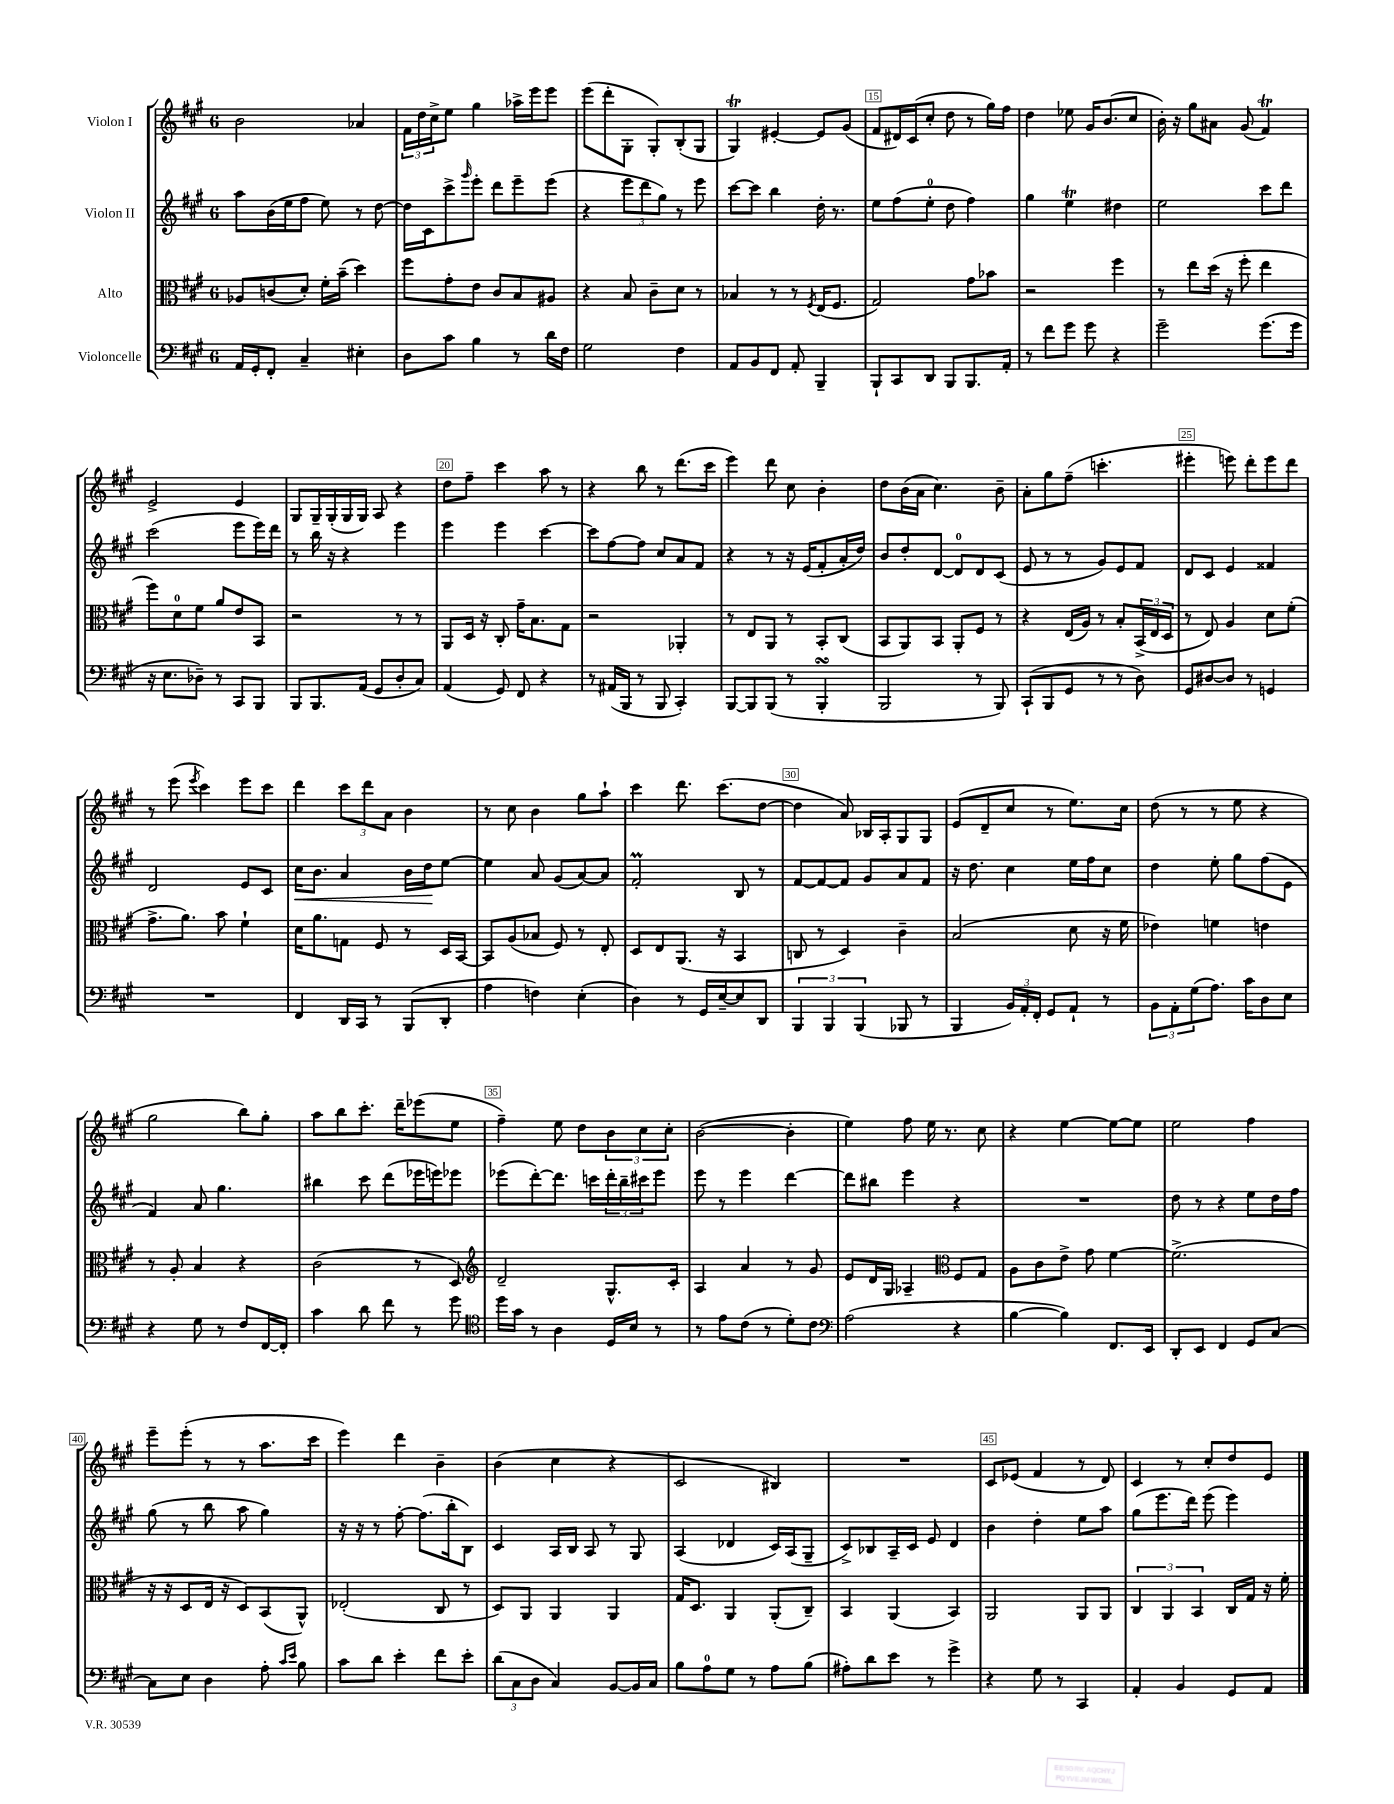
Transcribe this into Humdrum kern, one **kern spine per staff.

**kern	**kern	**kern	**kern
*staff4	*staff3	*staff2	*staff1
*clefF4	*clefC3	*clefG2	*clefG2
*k[f#c#g#]	*k[f#c#g#]	*k[f#c#g#]	*k[f#c#g#]
*M6/8	*M6/8	*M6/8	*M6/8
16AA/LL	8A-/L	8aa\L	2b\
16GG#'/J	.	.	.
8FF#'/J	(8c/	(16b\L	.
.	.	16ee\J	.
4C#~/	8d'/J)	8ff#\J	.
.	16f#'\LL	8ee\)	.
.	(16b~\JJ	.	.
4E#'\	4dd\)	8r	4a-/
.	.	[8dd\	.
=	=	=	=
8D\L	8ff#\L	16dd\]LL	24f#\LL
.	.	.	24dd\
.	.	16c#\J	.
.	.	.	24cc#^\J
8c#\J	8g#'\	8ccc#^\	8ee\J
.	.	16qqggg#/	.
4B\	8e\J	8eee'\J	4gg#\
.	8c#/L	8ddd\L	.
8r	8B/	8eee~\	16aa-^\LL
.	.	.	16eee\J
16d\LL	8A#/J	(8eee\J	8eee\J
16F#\JJ	.	.	.
=	=	=	=
2G#\	4r	4r	(8eee\L
.	.	.	8ddd'\
.	8B/	12eee\L	8G#'\J
.	.	12ddd\	.
.	8c#~\L	.	8G#'/L)
.	.	12gg#\J)	.
4F#\	8d\J	8r	(8B'/
.	8r	8eee\	8G#/J
=	=	=	=
8AA/L	4B-/	[8ccc#\L	4G#/)
8BB/	.	8ccc#\]J	.
8FF#/J	8r	4bb\	[4e#'/
8AA'/	8r	.	.
.	8qF#/	.	.
4BBB~/	(16E/LK	16dd'\	8e#/]L
.	8.F#/J	8.r	.
.	.	.	(8g#/J
=	=	=	=
8BBB`/L	2G#/)	8ee\L	8f#/L
8CC#/	.	(8ff#\	16d#/L)
.	.	.	(16c#/J
8DD/J	.	8ee'\J	8cc#'/J
8BBB/L	.	8dd\	8dd\
8.BBB/	8g#\L	4ff#\)	8r
.	8b-\J	.	16gg#\LL)
16AA'/Jk	.	.	16ff#\JJ
=	=	=	=
8r	2r	4gg#\	4dd\
8f#\L	.	.	.
8g#\J	.	4ee\	8ee-\
8g#\	.	.	16g#/LK
.	.	.	(8.b/
4r	4ff#\	4dd#\	.
.	.	.	8cc#/J
=	=	=	=
2g#~\	8r	2ee\	16b'\)
.	.	.	16r
.	8ee\L	.	8gg#\L
.	(16dd\Jk	.	8a#\J
.	16r	.	.
.	8ff#'\	.	(8g#/
(8.g#\L	4ee\	8ccc#\L	4f#/)
.	.	8ddd\J	.
16g#\Jk	.	.	.
=	=	=	=
16r	8ff#\L)	(2ccc#\	2e^/
8.E\L	.	.	.
.	8d\	.	.
8D-~\J)	8f#\J	.	.
8r	8a/L	.	.
8CC#/L	8e/	8eee\L	4e/
8BBB/J	8BB/J	16eee\L)	.
.	.	16ddd\JJ	.
=	=	=	=
8BBB/L	2r	8r	8G#/L
8.BBB/	.	16bb\	16G#~/L
.	.	16r	(16G#'/
.	.	4r	16G#/
(16AA/Jk	.	.	16G#/JJ)
8GG#/L	.	.	8A/
8D'/	8r	4eee\	4r
8C#/J)	8r	.	.
=	=	=	=
(4AA/	8AA/L	4eee\	8dd\L
.	16D/Jk	.	8ff#~\J
.	16r	.	.
8GG#/)	8C#'/	4eee\	4ccc#\
8FF#/	16g#~\LK	.	.
.	8.B\	.	.
4r	.	[4ccc#\	8aa\
.	8G#\J	.	8r
=	=	=	=
8r	2r	8ccc#\]L	4r
(16AA#/LL	.	[8ff#\	.
16BBB/JJ	.	.	.
8r	.	8ff#\]J	8bb\
8BBB/	.	8cc#/L	8r
4CC#'/)	4AA-'/	8a/	(8.ddd\L
.	.	8f#/J	.
.	.	.	16ccc#\Jk
=	=	=	=
[8BBB/L	8r	4r	4eee\)
8BBB/]	8E/L	.	.
(8BBB/J	8AA/J	8r	8ddd\
8r	8r	16r	8cc#\
.	.	(16e/LK	.
4BBB'/	8BB'/L	8f#'/	4b'\
.	(8C#/J	16a'/L	.
.	.	16dd/JJ)	.
=	=	=	=
2BBB/	8BB/L	8b/L	8dd\L
.	8AA/)	8dd'/	(16b\L
.	.	.	16a\JJ
.	8BB/J	[8d/J	4.cc#\)
.	8AA'/L	8d/]L	.
8r	8F#/J	8d/	.
8BBB/)	8r	(8c#/J	8b~\
=	=	=	=
(8CC#`/L	4r	8e/	8a'\L
8BBB/	.	8r	8gg#\
8GG#/J	(16E/LL	8r	(8ff#~\J
.	16A/JJ)	.	.
8r	8r	8g#/L)	4.ccc'\
8r	8B'/L	8e/	.
8D\)	(24BB^/L	8f#/J	.
.	24E/	.	.
.	24D/JJ	.	.
=	=	=	=
8GG#/L	8r	8d/L	4eee#'\
[8D#/	8E/)	8c#/J	.
8D#/]J	4A/	4e/	8eee\)
8r	.	.	8ddd'\L
4GG/	8d\L	4f##/	8eee\
.	(8f#'\J	.	8ddd\J
=	=	=	=
2.r	8.g#^\L	2d/	8r
.	.	.	(8eee\
.	8.a\J)	.	.
.	.	.	8qeee/
.	.	.	4ccc#\)
.	8b\	.	.
.	4f#`\	8e/L	8eee\L
.	.	8c#/J	8ccc#\J
=	=	=	=
4FF#/	16d\LK	16cc#\LK	4ddd\
.	8.a\	8.b\J	.
16DD/LL	8G\J	4a/	12ccc#\L
16CC#/JJ	.	.	.
.	.	.	12ddd\
8r	8F#/	.	.
.	.	.	12a\J
(8BBB/L	8r	16b\LL	4b\
.	.	16dd\J	.
8DD'/J	16D/LL	[8ee\J	.
.	[16BB/JJ	.	.
=	=	=	=
4A\	8BB/]L	4ee\]	8r
.	(8A/	.	8cc#\
4F\)	8B-/J	8a/	4b\
.	8F#/)	(8g#/L	.
(4E'\	8r	[8a/)	8gg#\L
.	8E'/	8a/]J	8aa`\J
=	=	=	=
4D\)	8D/L	2f#'/	4ccc#\
.	8E/	.	.
8r	(8.AA/J	.	8.ddd\
16GG#/LL	.	.	.
[16E~/J	16r	.	(8.ccc#\L
8E/]	4BB/	8B/	.
8DD/J	.	8r	[8dd\J
=	=	=	=
6BBB/	8C/	[8f#/L	4dd\]
.	8r	8f#/_	.
6BBB/	.	.	.
.	4D/)	8f#/]J	8a/)
(6BBB/	.	.	.
.	.	8g#/L	16B-/LL
.	.	.	16A'/J
8BBB-/	4c#~\	8a/	8G#/
8r	.	8f#/J	8G#/J
=	=	=	=
4BBB/	(2B/	16r	(8e/L
.	.	8.dd\	.
.	.	.	8d~/
24BB/LL)	.	4cc#\	8cc#/J
24AA'/	.	.	.
24FF#'/JJ	.	.	.
8GG#/L	.	.	8r
8AA`/J	8d\	16ee\LL	8.ee\L)
.	.	16ff#\J	.
8r	16r	8cc#\J	.
.	16f#\	.	16cc#\Jk
=	=	=	=
12BB\L	4e-\)	4dd\	(8dd\
12AA'\	.	.	.
.	.	.	8r
(12G#\	.	.	.
8.A\J)	4f\	8ee'\	8r
.	.	8gg#\L	8ee\
16c#\LK	.	.	.
8D\	4e\	(8ff#\	4r
8E\J	.	8e\J	.
=	=	=	=
4r	8r	4f#/)	2gg#\
.	8A'/	.	.
8G#\	4B/	8a/	.
8r	.	4.gg#\	.
8F#/L	4r	.	8bb\L)
[16FF#/L	.	.	8gg#'\J
16FF#'/]JJ	.	.	.
=	=	=	=
4c#\	(2c#\	4bb#\	8aa\L
.	.	.	8bb\
8d\	.	8ccc#\	8.ccc#'\J
8f#\	.	(8ddd\L	.
.	.	.	16ddd~\LK
8r	8r	16eee-\L	(8eee-\
.	.	16eee\J)	.
8g#\	8D/)	8eee-\J	8ee\J
=	=	=	=
*clefC4	*clefG2	*	*
16dd\LL	2d~/	(8eee-\L	4ff#~\)
16g#\JJ	.	.	.
8r	.	[8ddd'\)	.
4A\	.	8.ddd\]J	8ee\
.	.	.	8dd\L
.	.	16ccc\LL	.
16D/LL	8.G#^^/L	24ddd'\	12b\
.	.	24bb~\	.
16B/JJ	.	.	.
.	.	24ccc#\J	12cc#\
8r	.	8eee-\J	.
.	.	.	12cc#'\J
.	16c#'/Jk	.	.
=	=	=	=
8r	4A/	8eee\	([2b\
8e\L	.	8r	.
(8c#\J	4a/	4eee\	.
8r	.	.	.
8d'\L)	8r	[4ddd\	4b'\]
8c#\J	8g#/	.	.
=	=	=	=
*clefF4	*	*	*
(2A\	8e/L	8ddd\]L	4ee\)
.	16d/L	8bb#\J	.
.	16G#/JJ	.	.
.	4A-~/	4eee\	8ff#\
.	.	.	16ee\
.	.	.	8.r
*	*clefC3	*	*
4r	8F#/L	4r	.
.	8G#/J	.	8cc#\
=	=	=	=
[4B\	8A\L	2.r	4r
.	8c#\	.	.
4B\])	8e^\J	.	[4ee\
.	8g#\	.	.
8.FF#/L	[4f#\	.	8ee\_L
.	.	.	8ee\]J
16EE/Jk	.	.	.
=	=	=	=
8DD'/L	(2.f#^\]	8dd\	2ee\
8EE/J	.	8r	.
4FF#/	.	4r	.
8GG#/L	.	8ee\L	4ff#\
[8C#/J	.	16dd\L	.
.	.	16ff#\JJ	.
=	=	=	=
8C#\]L	16r	(8gg#\	8eee~\L
.	16r	.	.
8E\J	8D/L	8r	(8eee'\J
4D\	16E/Jk	8bb\	8r
.	16r	.	.
.	8D/L)	8aa\	8r
8A'\	(8BB/	4gg#\)	8.aa\L
16qqc#/LL	.	.	.
16qqe/JJ	.	.	.
8B\	8AA^^/J)	.	.
.	.	.	16ccc#\Jk
=	=	=	=
8c#\L	(2E-'/	16r	4eee\)
.	.	16r	.
8d\J	.	8r	.
4e'\	.	[8ff#'\	4ddd\
.	.	(8.ff#\]L	.
8f#\L	8C#/	.	4b~\
.	.	16bb'\k	.
8e'\J	8r	8B\J)	.
=	=	=	=
(12d\L	8D/L)	4c#/	(4b\
12C#\	.	.	.
.	8AA/J	.	.
12D\J	.	.	.
4C#/)	4AA/	16A/LL	4cc#\
.	.	16B/JJ	.
.	.	8A/	.
[8BB/L	4AA/	8r	4r
16BB/]L	.	8G#/	.
16C#/JJ	.	.	.
=	=	=	=
8B\L	16G#/LK	(4A/	2c#/
.	8.D/J	.	.
8A\	.	.	.
8G#\J	4AA/	4d-/	.
8r	.	.	.
8A\L	(8AA'/L	16c#/LL)	4B#/)
.	.	(16A/J	.
(8B\J	8C#~/J)	8G#~/J	.
=	=	=	=
8A#'\L)	4BB/	8c#^/L)	2.r
8d\	.	8B-/	.
8e\J	(4AA/	16A~/L	.
.	.	16c#/JJ	.
8r	.	8e/	.
4g#^\	4BB/)	4d/	.
=	=	=	=
4r	2AA/	4b\	8c#/L
.	.	.	(8e-/J
8G#\	.	4dd'\	4f#/
8r	.	.	.
4CC#/	8AA/L	8ee\L	8r
.	8AA/J	8aa\J	8d/)
=	=	=	=
4AA'/	6C#/	(8gg#\L	4c#/
.	.	8.eee\	.
.	6AA/	.	.
4BB/	.	.	8r
.	.	16ddd\Jk)	.
.	6BB/	.	.
.	.	(8eee\	8cc#'/L
8GG#/L	16C#/LL	4eee\)	8dd/
.	16G#/JJ	.	.
8AA/J	16r	.	8e/J
.	16f#'\	.	.
==	==	==	==
*-	*-	*-	*-
